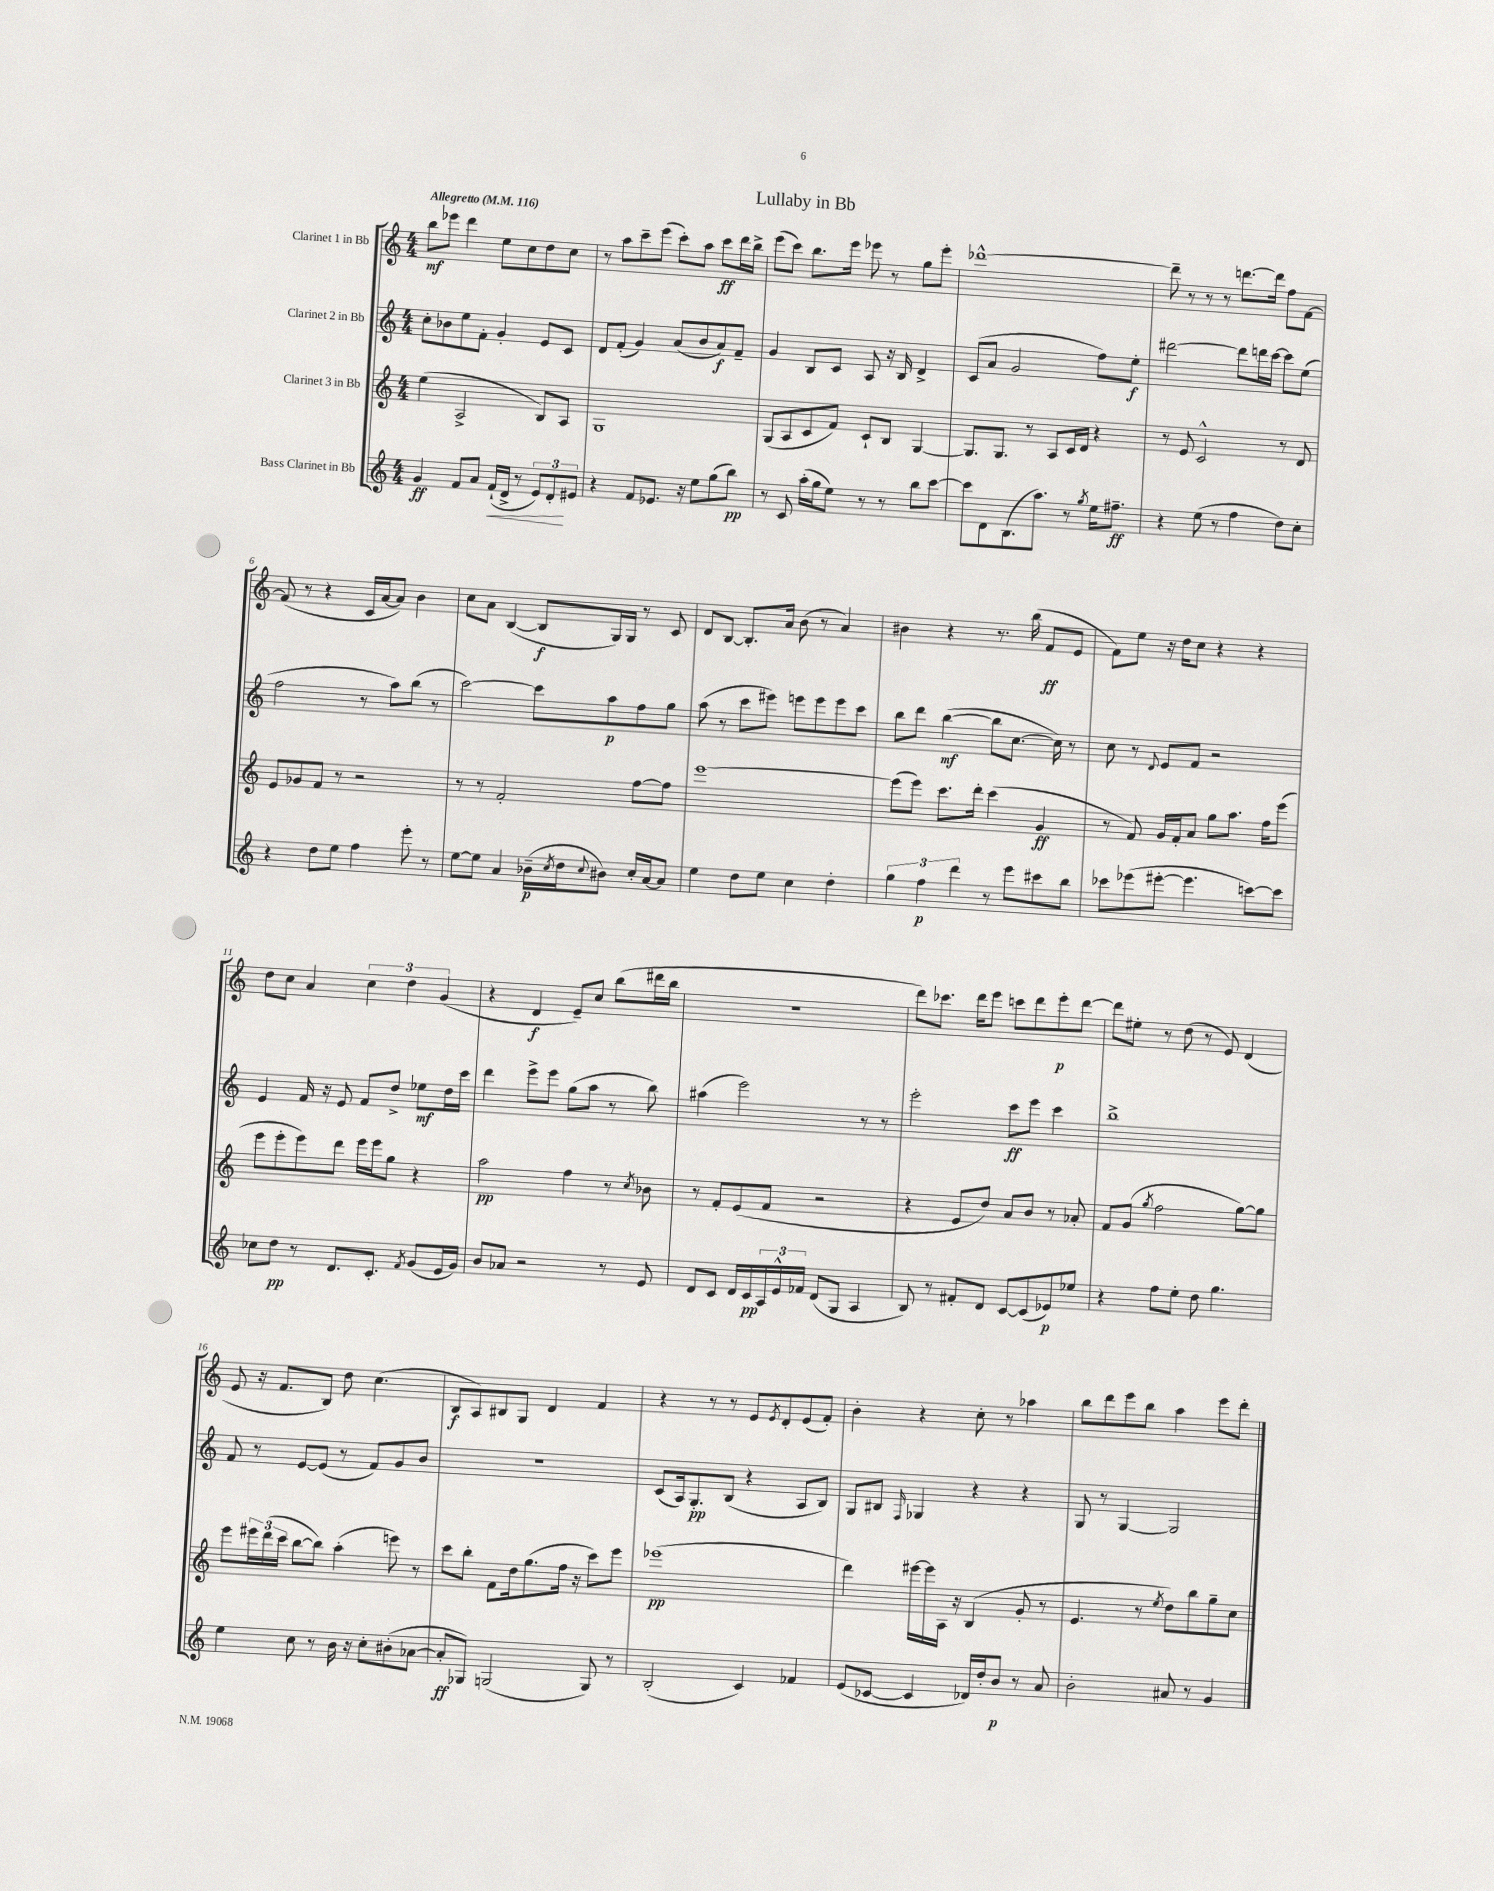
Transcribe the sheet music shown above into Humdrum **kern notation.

**kern	**dynam	**kern	**dynam	**kern	**dynam	**kern	**dynam
*part4	*part4	*part3	*part3	*part2	*part2	*part1	*part1
*staff4	*staff4	*staff3	*staff3	*staff2	*staff2	*staff1	*staff1
*I"Bass Clarinet in Bb	*	*I"Clarinet 3 in Bb	*	*I"Clarinet 2 in Bb	*	*I"Clarinet 1 in Bb	*
*clefG2	*	*clefG2	*	*clefG2	*	*clefG2	*
*k[]	*	*k[]	*	*k[]	*	*k[]	*
*M4/4	*	*M4/4	*	*M4/4	*	*M4/4	*
*MM116	*	*MM116	*	*MM116	*	*MM116	*
=1	=1	=1	=1	=1	=1	=1	=1
!	!	!	!	!	!	!LO:TX:a:B:t=Allegretto	!
4g/	ff	(4ee\	.	8cc'\L	.	8bb\L	mf
.	.	.	.	8b-X\	.	8eee-X\J	.
8f/L	.	2A^/	.	8ee\	.	4ddd\	.
8a/J	.	.	.	8f'\J	.	.	.
!	!LO:HP:b	!	!	!	!	!	!
(16f`/LL	<	.	.	4g'/	.	8ee\L	.
16d^/JJ	.	.	.	.	.	.	.
8r	.	.	.	.	.	8cc\	.
12e/L)	.	8B/L)	.	8e/L	.	8dd\	.
12d'/	.	.	.	.	.	.	.
.	.	8A/J	.	8c/J	.	8cc\J	.
12e#X/J	[	.	.	.	.	.	.
=2	=2	=2	=2	=2	=2	=2	=2
4r	.	1G	.	8d/L	.	8r	.
.	.	.	.	(8f'/J	.	8aa\L	.
8f/L	.	.	.	4g/)	.	8ccc~\	.
8.e-X/J	.	.	.	.	.	(8eee\J	.
.	.	.	.	(8a/L	.	8ccc'\L)	.
16r	.	.	.	.	.	.	.
8ee\L	.	.	.	8b/	.	8aa\J	.
(8gg\	.	.	.	8a/)	f	8ccc\L	ff
8bb\J)	pp	.	.	8f~/J	.	16ddd\L	.
.	.	.	.	.	.	16bb^\JJ	.
=3	=3	=3	=3	=3	=3	=3	=3
8r	.	(8G/L	.	4g/	.	(8eee\L	.
8c/	.	8A/	.	.	.	8ccc\J)	.
(16aa'\LL	.	8c/	.	8B/L	.	8.bb\L	.
16gg\J	.	.	.	.	.	.	.
8ee\J)	.	8f/J)	.	8c/J	.	.	.
.	.	.	.	.	.	16eee\Jk	.
8r	.	8c`/L	.	8A/	.	8eee-X\	.
8r	.	8B/J	.	16r	.	8r	.
.	.	.	.	16B/	.	.	.
8bb\L	.	[4G/	.	4d^/	.	8gg\L	.
[8ccc\J	.	.	.	.	.	8eee-'\J	.
=4	=4	=4	=4	=4	=4	=4	=4
8ccc\L]	.	8.G/L]	.	(8c/L	.	[1ddd-X^^	.
8d\	.	.	.	8a/J	.	.	.
.	.	8.G/J	.	.	.	.	.
(8.B\	.	.	.	2g/	.	.	.
.	.	8r	.	.	.	.	.
8.aa\J)	.	.	.	.	.	.	.
.	.	8A/L	.	.	.	.	.
8r	.	16c/L	.	.	.	.	.
.	.	16d/JJ	.	.	.	.	.
8qgg/	.	.	.	.	.	.	.
16ee\KL	.	4r	.	8ff\L)	.	.	.
8.ff#X~\J	ff	.	.	.	.	.	.
.	.	.	.	8ee'\J	f	.	.
=5	=5	=5	=5	=5	=5	=5	=5
4r	.	8r	.	[2ddd#X\	.	8ddd-~\]	.
.	.	8e/	.	.	.	8r	.
(8ee\	.	2c^^/	.	.	.	8r	.
8r	.	.	.	.	.	8r	.
4ff\	.	.	.	8ddd#\L]	.	[8.dddn\L	.
.	.	.	.	16dddn\L	.	.	.
.	.	.	.	[16ccc\JJ	.	16ddd\Jk]	.
8dd\L)	.	8r	.	8ccc\L]	.	8ff\L	.
8cc'\J	.	8d/	.	(8ee\J	.	[8f\J	.
!!LO:LB:g=z
=6	=6	=6	=6	=6	=6	=6	=6
4r	.	8e/L	.	2ff\	.	(8f/]	.
.	.	8g-X/	.	.	.	8r	.
8dd\L	.	8f/J	.	.	.	4r	.
8ee\J	.	8r	.	.	.	.	.
4ff\	.	2r	.	8r	.	16c/LL	.
.	.	.	.	.	.	[16a/J	.
.	.	.	.	8aa\L)	.	8a/J])	.
8eee'\	.	.	.	(8bb\J	.	4b\	.
8r	.	.	.	8r	.	.	.
=7	=7	=7	=7	=7	=7	=7	=7
[8ee\L	.	8r	.	[2ccc\)	.	8cc\L	.
8ee\J]	.	8r	.	.	.	8a\J	.
4a/	.	2f'/	.	.	.	([4B/	.
(16b-X~\LL	p	.	.	8ccc\L]	.	8B/L]	f
8qcc/	.	.	.	.	.	.	.
16dd\J	.	.	.	.	.	.	.
8qqcc/	.	.	.	.	.	.	.
8b#X\J)	.	.	.	8aa\	p	16G/L)	.
.	.	.	.	.	.	16G/JJ	.
16cc'/LL	.	[8ff\L	.	8ff\	.	8r	.
[16a/J	.	.	.	.	.	.	.
8a/J]	.	8ff\J]	.	8gg\J	.	8c/	.
=8	=8	=8	=8	=8	=8	=8	=8
4ee\	.	[1eee	.	(8aa\	.	8d/L	.
.	.	.	.	8r	.	[8B/J	.
8dd\L	.	.	.	8ccc\L	.	8.B'/L]	.
8ee\J	.	.	.	8eee#X\J)	.	.	.
.	.	.	.	.	.	16a/Jk	.
4cc\	.	.	.	8eeen\L	.	(8b\	.
.	.	.	.	8eee\	.	8r	.
4dd'\	.	.	.	8eee\	.	4a/)	.
.	.	.	.	8ccc\J	.	.	.
=9	=9	=9	=9	=9	=9	=9	=9
6gg\	.	(8eee\L]	.	8bb\L	.	4b#X\	.
.	.	8eee\J)	.	8ddd\J	.	.	.
6ff\	p	.	.	.	.	.	.
.	.	8.ccc\L	.	([4bb\	mf	4r	.
6ddd\	.	.	.	.	.	.	.
.	.	16ddd'\Jk	.	.	.	.	.
8r	.	(4ccc\	.	8bb\L]	.	8.r	.
8eee\L	.	.	.	[8.cc\J	.	.	.
.	.	.	.	.	.	(16bb\	.
8ccc#X\	.	4g/	ff	.	.	8f/L	ff
.	.	.	.	16cc\])	.	.	.
8bb\J	.	.	.	8r	.	8e/J	.
=10	=10	=10	=10	=10	=10	=10	=10
8ccc-X\L	.	8r	.	8cc\	.	8f\L)	.
(8eee-X\	.	8f/)	.	8r	.	8ee\J	.
.	.	.	.	8qqd/	.	.	.
[8eee#X'\J	.	16g/LL	.	8e/L	.	16r	.
.	.	16f'/J	.	.	.	16dd\KL	.
4.eee#\]	.	8a/J	.	8f/J	.	8cc\J	.
.	.	8gg\L	.	2r	.	4r	.
.	.	8.aa\J	.	.	.	.	.
[8cccn\L)	.	.	.	.	.	4r	.
.	.	16ff\KL	.	.	.	.	.
8ccc\J]	.	(8eee\J	.	.	.	.	.
!!LO:LB:g=z
=11	=11	=11	=11	=11	=11	=11	=11
8cc-X\L	.	8eee\L	.	4e/	.	8dd\L	.
8dd\J	pp	8eee'\	.	.	.	8cc\J	.
8r	.	8eee\)	.	16f/	.	4a/	.
.	.	.	.	16r	.	.	.
8.d/L	.	8ddd\J	.	8e/	.	.	.
.	.	16eee\LL	.	8f/L	.	6cc\	.
8.c'/J	.	16eee\J	.	.	.	.	.
.	.	8gg\J	.	8dd^/J	.	.	.
.	.	.	.	.	.	6dd\	.
8qf/	.	.	.	.	.	.	.
(8g/L	.	4r	.	8ee-X\L	mf	.	.
.	.	.	.	.	.	(6g/	.
16e/L	.	.	.	16dd\L	.	.	.
16g/JJ)	.	.	.	16ccc\JJ	.	.	.
=12	=12	=12	=12	=12	=12	=12	=12
8b/L	.	2aa\	pp	4ddd\	.	4r	.
8a-X/J	.	.	.	.	.	.	.
2r	.	.	.	8eee^\L	.	4d/	f
.	.	.	.	8eee\J	.	.	.
.	.	4ff\	.	(8gg\L	.	8e~/L)	.
.	.	.	.	8aa\J	.	8cc/J	.
8r	.	8r	.	8r	.	(8bb\L	.
.	.	8qcc/	.	.	.	.	.
8e/	.	8b-X\	.	8bb\)	.	16ddd#X\L	.
.	.	.	.	.	.	16bb\JJ	.
=13	=13	=13	=13	=13	=13	=13	=13
8d/L	.	8r	.	(4aa#X\	.	1r	.
8c/J	.	8f'/L	.	.	.	.	.
16d/LL	.	(8e/	.	2eee\)	.	.	.
16c/	pp	.	.	.	.	.	.
24A/	.	8f/J	.	.	.	.	.
24e^^/	.	.	.	.	.	.	.
24f-X/JJ	.	.	.	.	.	.	.
(8d/L	.	2r	.	.	.	.	.
8G/J	.	.	.	.	.	.	.
4A/	.	.	.	8r	.	.	.
.	.	.	.	8r	.	.	.
=14	=14	=14	=14	=14	=14	=14	=14
8B/)	.	4r	.	2eee'\	.	8ddd\L)	.
8r	.	.	.	.	.	8.ccc-X\J	.
8f#X'/L	.	8e/L	.	.	.	.	.
.	.	.	.	.	.	16ddd\KL	.
8d/J	.	8dd/J)	.	.	.	8eee\J	.
[8c/L	.	8a/L	.	8ccc\L	ff	8cccn\L	.
(8c/]	.	8b/J	.	8eee\J	.	8ddd\	.
8e-X/)	p	8r	.	4ccc\	.	8eee'\	p
8ee-X/J	.	8a-X'/	.	.	.	[8ddd\J	.
=15	=15	=15	=15	=15	=15	=15	=15
4r	.	8f/L	.	1bb^	.	8ddd\L]	.
.	.	(8g/J	.	.	.	8ee#X'\J	.
.	.	8qgg/	.	.	.	.	.
8ff\L	.	2ff\	.	.	.	8r	.
8ee'\J	.	.	.	.	.	(8dd\	.
8dd\	.	.	.	.	.	8r	.
4.gg\	.	.	.	.	.	8e/)	.
.	.	[8gg\L)	.	.	.	(4d/	.
.	.	8gg\J]	.	.	.	.	.
!!LO:LB:g=z
=16	=16	=16	=16	=16	=16	=16	=16
4ee\	.	8eee\L	.	8f/	.	8e/	.
.	.	24eee#X\L	.	8r	.	16r	.
.	.	(24ddd\	.	.	.	.	.
.	.	.	.	.	.	8.f/L	.
.	.	24ccc\JJ	.	.	.	.	.
8cc\	.	[8bb\L	.	[8e/L	.	.	.
8r	.	8bb\J])	.	(8e/J]	.	8B/J)	.
16b\	.	(4aa'\	.	8r	.	8dd\	.
16r	.	.	.	.	.	.	.
8cc'\L	.	.	.	8f/L)	.	(4.cc\	.
(8b#X'\	.	8eeen\)	.	8g/	.	.	.
[8a-X\J	.	8r	.	8b/J	.	.	.
=17	=17	=17	=17	=17	=17	=17	=17
8a-'/L]	ff	8ccc\L	.	1r	.	8B/L	f
8G-X/J)	.	8bb'\J	.	.	.	8A/)	.
(2Gn/	.	8f\L	.	.	.	8B#X/	.
.	.	16dd\k	.	.	.	8G/J	.
.	.	(8.gg\	.	.	.	.	.
.	.	.	.	.	.	4d/	.
.	.	16ff\Jk	.	.	.	.	.
.	.	16r	.	.	.	.	.
8G/)	.	8ccc\L)	.	.	.	4f/	.
8r	.	8eee\J	.	.	.	.	.
=18	=18	=18	=18	=18	=18	=18	=18
(2B'/	.	(1eee-X	pp	(8c/L	.	4r	.
.	.	.	.	16A/k)	.	.	.
.	.	.	.	8.G'/	pp	.	.
.	.	.	.	.	.	8r	.
.	.	.	.	(8B/J	.	8r	.
4c/)	.	.	.	4r	.	8e/L	.
.	.	.	.	.	.	8qe/	.
.	.	.	.	.	.	8d'/	.
4f-X/	.	.	.	8A/L	.	(8e/	.
.	.	.	.	8B/J)	.	8f'/J)	.
=19	=19	=19	=19	=19	=19	=19	=19
(8e/L	.	4ddd\)	.	8G/L	.	4b'\	.
[8c-X/J	.	.	.	8B#X/J	.	.	.
.	.	.	.	16qqF/	.	.	.
4c-/]	.	[16eee#X\LL	.	4G-X/	.	4r	.
.	.	16eee#\]	.	.	.	.	.
.	.	16A\JJ	.	.	.	.	.
.	.	16r	.	.	.	.	.
16d-X/LL)	.	(4B/	.	4r	.	8cc'\	.
16dd'/J	.	.	.	.	.	.	.
8b/J	p	.	.	.	.	8r	.
8r	.	8g'/	.	4r	.	4aa-X\	.
8a/	.	8r	.	.	.	.	.
=20	=20	=20	=20	=20	=20	=20	=20
2b'\	.	4.e/	.	8G/	.	8bb\L	.
.	.	.	.	8r	.	8ddd\	.
.	.	.	.	[4G/	.	8eee\	.
.	.	8r	.	.	.	8bb\J	.
.	.	8qee/	.	.	.	.	.
8a#X/	.	8dd\L)	.	2G/]	.	4aa\	.
8r	.	8bb\	.	.	.	.	.
4g/	.	8gg~\	.	.	.	8eee\L	.
.	.	8cc\J	.	.	.	8ddd'\J	.
==	==	==	==	==	==	==	==
*-	*-	*-	*-	*-	*-	*-	*-
